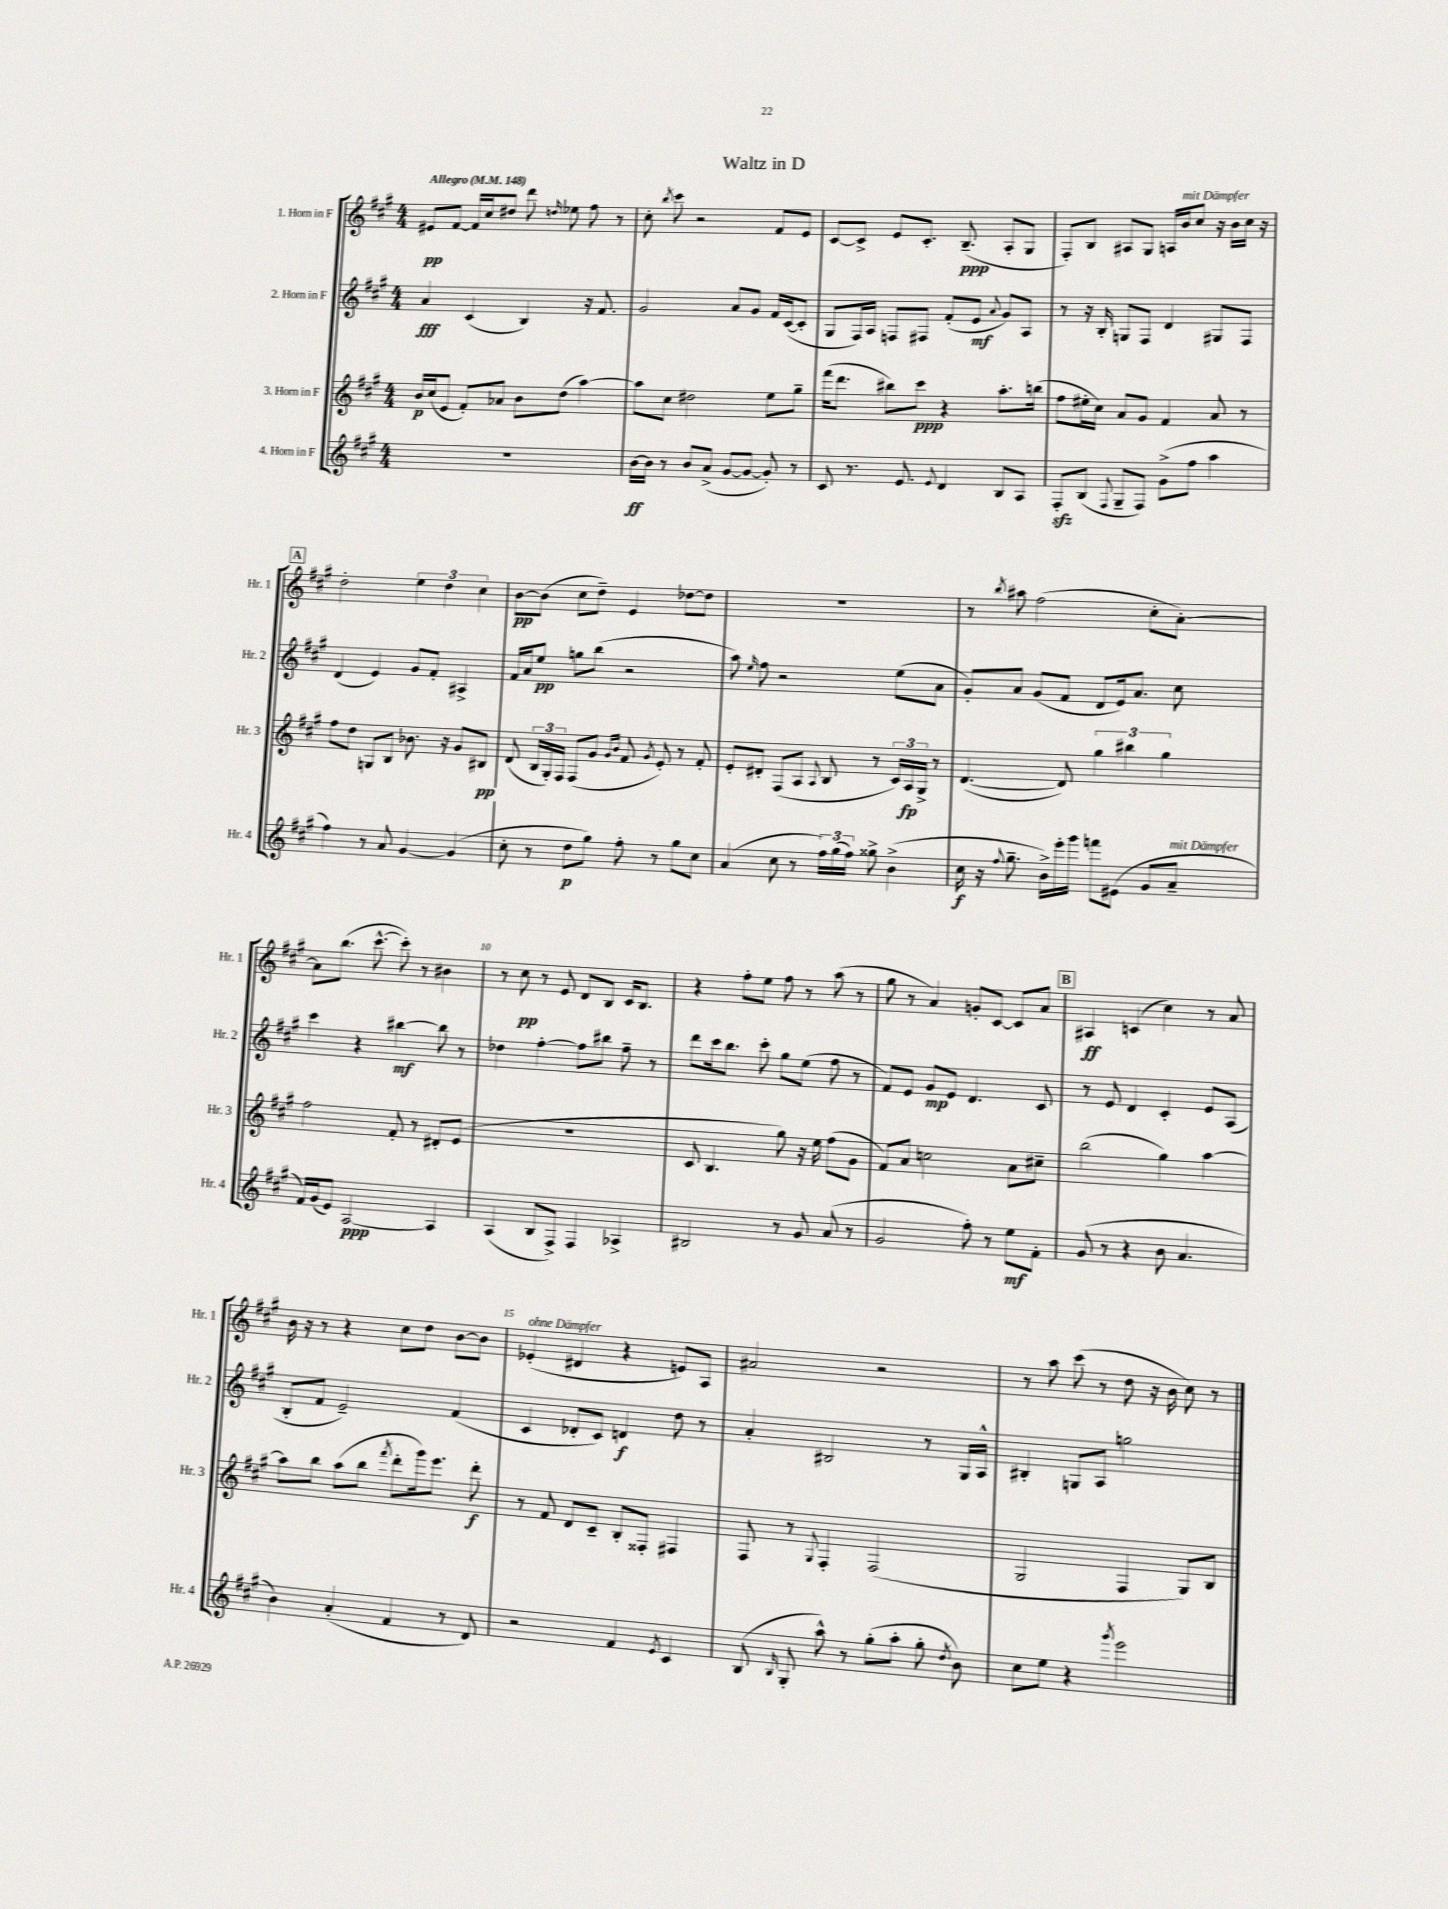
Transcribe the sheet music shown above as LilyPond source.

\header { title = "Waltz in D" }
<<
\new StaffGroup <<
\new Staff = "s0" \with { instrumentName = "1. Horn in F" shortInstrumentName = "Hr. 1" } {
    \clef treble \key a \major \numericTimeSignature \time 4/4 \tempo "Allegro" 4 = 148
    \autoBeamOff eis'8[\pp fis'8]~ fis'16[ cis''16 dis''8] d'''8 \grace { d''16 } ees''8 fis''8 r8 |
    cis''8-. \acciaccatura { b''8 } cis'''8 r2 fis'8[ e'8] |
    cis'8[~ cis'8]-> e'8[ cis'8.]-. b8.--\ppp( a8[-. gis8] |
    fis8[-.) b8] ais8[ gis8] a16[ b'16^\markup { \italic "mit Dämpfer" } cis''8] r16 b'16[ cis''16] r16 |
    \mark \markup { \box "A" } d''2-. \tuplet 3/2 { e''4 d''4 cis''4 } |
    b'8[~\pp b'8]( cis''8[ d''8]--) e'4 des''8[~ des''8] |
    R1 |
    r8 \acciaccatura { b''8 } ais''8 fis''2( cis''8[-. a'8]~-.) |
    a'8[ b''8.]( cis'''8.~-^ cis'''8-.) r8 bis'4 |
    r8 cis''8\pp r8 e'8 d'8[ b8] cis'16[ b8.] |
    r4 fis''8[-. e''8] fis''8 r8 a''8( r8 |
    gis''8 r8 a'4) g'8[-. cis'8]~ cis'8[ a'8] |
    \mark \markup { \box "B" } ais4\ff c'4( cis''4) r8 a'8 |
    b'16 r16 r8 r4 cis''8[ d''8] b'8[~ b'8] |
    ees'4-.^\markup { \italic "ohne Dämpfer" }( dis'4 r4 e'8[) a8] |
    ais'2 r2 |
    r8 a''8 cis'''8( r8 d''8 r16 b'16 cis''8) r8 \bar "|." |
}
\new Staff = "s1" \with { instrumentName = "2. Horn in F" shortInstrumentName = "Hr. 2" } {
    \clef treble \key a \major \numericTimeSignature \time 4/4
    \autoBeamOff a'4\fff cis'4( b4) r16 fis'8. |
    gis'2 a'8[ gis'8] fis'16[ cis'16~( cis'8]-. |
    gis8[ fis16) a16] f8[ fis8] fis'8[-.( e'8]\mf \appoggiatura { a'8 } gis'8[) a8] |
    r8 r16 b16-. g8[ fis8] d'4 gis8[ fis8] |
    \mark \markup { \box "A" } d'4( e'4) gis'8[ fis'8]-. ais4-> |
    fis'16[ a'16 e''8]\pp g''8[ b''8]( r2 |
    a''8) \grace { e''16 } fis''8 r2 e''8[( a'8] |
    gis'8[-.) a'8] gis'8[( fis'8] d'8[ e'16) a'8.] cis''8 |
    cis'''4 r4 bis''4~\mf bis''8 r8 |
    des''4 fis''4~-. fis''8[ bis''8] fis''8-- r8 |
    d'''8[ cis'''16 b''8.] cis'''8-. gis''8[ e''8]( fis''8 r8 |
    fis'8[) e'8] gis'8[\mp e'8] d'4. cis'8 |
    \mark \markup { \box "B" } r8 e'8 d'4 cis'4-. e'8[ a8]( |
    b8[-. fis'8] e'2--) fis'4( |
    cis'4 des'8[-. cis'8]) d'4\f d''8 r8 |
    a'4-. bis2 r8 gis16[ a16]-^ |
    bis4-. g8[ a8] g''2 \bar "|." |
}
\new Staff = "s2" \with { instrumentName = "3. Horn in F" shortInstrumentName = "Hr. 3" } {
    \clef treble \key a \major \numericTimeSignature \time 4/4
    \autoBeamOff b'16[\p cis''16( e'8] fis'8[-.) aes'8] b'8[ d''8]( a''4~) |
    a''8[ cis''8] dis''2 e''8[ gis''8]-- |
    fis'''16[( d'''8.] bis''8[) cis'''8]\ppp r4 a''8.[-. b''16]( |
    fis''8[ eis''16-. cis''16]) a'8[ gis'8] fis'4 a'8 r8 |
    \mark \markup { \box "A" } fis''8[ d''8] g8[ b8] bes'8. r16 gis'8[ bis8]\pp |
    d'8( \tuplet 3/2 { b16[ gis16-.) fis16] } fis8[( gis'8] \grace { gis'16[ b'16] } fis'8 \acciaccatura { gis'8 } e'8-.) r8 fis'8-. |
    e'8[-. dis'8]-. fis8[( a8] \appoggiatura { a8 } b8 r8 \tuplet 3/2 { cis'16[) a16\fp gis16]-> } r8 |
    d'4.~( d'8) \tuplet 3/2 { gis''4 bis''4 gis''4 } |
    fis''2 fis'8-. r8 dis'8[-. e'8]( |
    R1 |
    cis'8 b4. gis''8) r16 e''16 fis''8[( gis'8] |
    fis'8[) a'8] c''2 a'8[ cis''8]-- |
    \mark \markup { \box "B" } b''2( gis''4) a''4~ |
    a''8[ b''8] a''8[( b''8] \acciaccatura { fis'''8 } d'''8[-. gis'''16) e'''8.] d'''8-.\f |
    r8 fis'8 d'8[ cis'8]-- b8[-. fisis8]-. fis4 |
    fis8 r8 \appoggiatura { gis8 } fis4-. fis2( |
    gis2 fis4 gis8[) b8] \bar "|." |
}
\new Staff = "s3" \with { instrumentName = "4. Horn in F" shortInstrumentName = "Hr. 4" } {
    \clef treble \key a \major \numericTimeSignature \time 4/4
    \autoBeamOff R1 |
    b'16[~\ff b'16] r8 b'8[ a'8]->( gis'8[~ gis'8]~ gis'8-.) r8 |
    cis'8 r8. e'8. \appoggiatura { e'8 } d'4 b8[ a8] |
    fis8[-.\sfz b8]( \appoggiatura { fis8 } gis8[-- fis8]) gis'8[->( fis''8] a''4 |
    \mark \markup { \box "A" } fis''4) r8 a'8 gis'4~ gis'4( |
    cis''8-. r8 d''8[\p gis''8]) fis''8-. r8 gis''8[ cis''8] |
    a'4( cis''8 r8 \tuplet 3/2 { fis''16[) gis''16( fis''16]) } gisis''8-> b'4->( |
    cis''16\f r16 \appoggiatura { fis''8 } gis''8.-- b'16[->) e'''16-. gis'''16] f'''8[ eis'8]( gis'8[ a'8]--^\markup { \italic "mit Dämpfer" } |
    fis'16[) gis'16( e'8]) a2~\ppp a4 |
    a4( b8[ fis8]->) fis4 aes4-> |
    bis2 r8 gis'8 a'8( r8 |
    gis'2 fis''8-.) r8 e''8[\mf fis'8]-. |
    \mark \markup { \box "B" } gis'8( r8 r4 b'8 a'4. |
    b'4) a'4-.( fis'4 r8 d'8) |
    r2 fis'4 \acciaccatura { e'8 } cis'4 |
    b8( \grace { b16 } gis8-. a''8-^) r8 gis''8[-.( a''8]-. gis''8-. \acciaccatura { d''8 } b'8) |
    cis''8[ e''8] r4 \acciaccatura { gis'''8 } e'''2 \bar "|." |
}
>>
>>
\layout { \context { \Score \override BarNumber.break-visibility = ##(#f #t #t) barNumberVisibility = #(every-nth-bar-number-visible 5) } }
